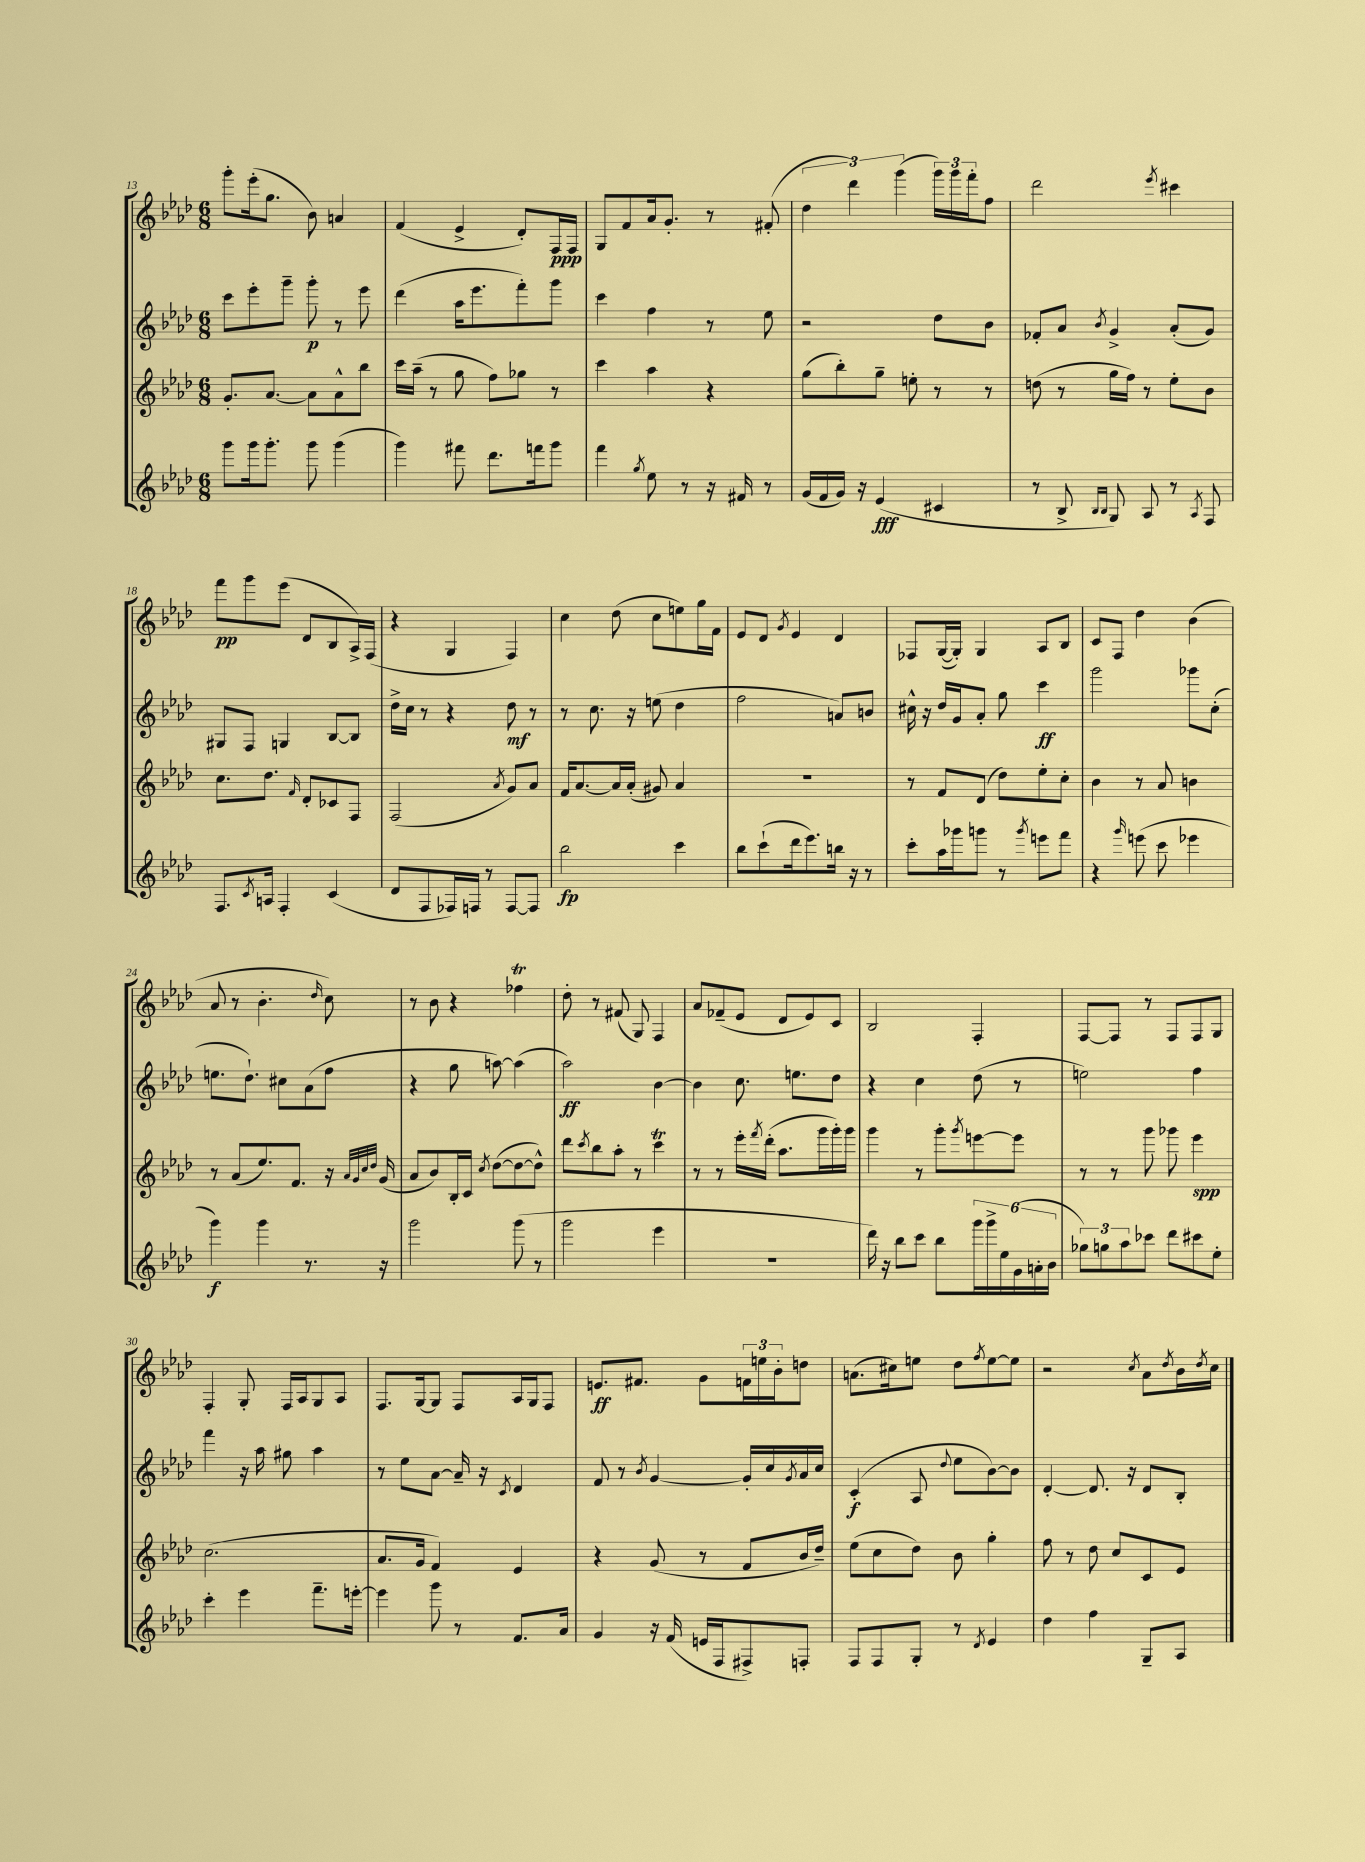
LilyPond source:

<<
\new StaffGroup <<
\new Staff = "s0" {
    \clef treble \key aes \major \numericTimeSignature \time 6/8
    g'''8-. ees'''16-.( g''8. bes'8) a'4 |
    f'4( ees'4-> des'8-.) f16\ppp f16 |
    g8 f'8 aes'16 g'8.-. r8 fis'8-.( |
    \tuplet 3/2 { des''4 des'''4) g'''4( } \tuplet 3/2 { g'''16) g'''16 f'''16-. } f''8 |
    des'''2 \acciaccatura { ees'''8 } cis'''4 |
    f'''8\pp g'''8 ees'''8( des'8 bes8 aes16->) f16( |
    r4 g4 f4) |
    c''4 des''8( c''8 e''8) g''16 f'16 |
    ees'8 des'8 \acciaccatura { g'8 } ees'4 des'4 |
    fes8 g16~( g16-.) g4 aes8 bes8 |
    c'8 f8 des''4 bes'4( |
    aes'8 r8 bes'4.-. \grace { des''16 } c''8) |
    r8 bes'8 r4 fes''4\trill |
    des''8-. r8 fis'8( g8) f4 |
    aes'8 fes'8--( ees'8 des'8 ees'8) c'8 |
    bes2 f4-. |
    f8~ f8 r8 f8 f8 g8 |
    f4-. g8-. f16 aes16 g8 aes8 |
    f8. g16~ g8 f8 aes16 g16 f8 |
    e'8.\ff fis'8. g'8 \tuplet 3/2 { f'16 e''16 bes'16-. } d''8 |
    a'8.( cis''16) e''8 des''8 \acciaccatura { f''8 } e''8~ e''8 |
    r2 \acciaccatura { c''8 } aes'8 \acciaccatura { des''8 } bes'16 \acciaccatura { des''8 } c''16 \bar "|." |
}
\new Staff = "s1" {
    \clef treble \key aes \major \numericTimeSignature \time 6/8
    c'''8 ees'''8-. g'''8-- g'''8-.\p r8 ees'''8 |
    des'''4( aes''16 ees'''8. f'''8-.) g'''8 |
    c'''4 f''4 r8 ees''8 |
    r2 des''8 bes'8 |
    fes'8-. aes'8 \acciaccatura { bes'8 } g'4-> aes'8-.( g'8) |
    gis8 f8 g4 bes8~ bes8 |
    des''16-> c''16 r8 r4 des''8\mf r8 |
    r8 c''8. r16 e''8( des''4 |
    f''2 a'8) b'8 |
    cis''16-^ r16 des''16 g'16 aes'8-. g''8 c'''4\ff |
    g'''2 ges'''8 c''8-.( |
    e''8. des''8.-!) cis''8 aes'8( f''8 |
    r4 g''8 a''8~) a''4( |
    aes''2\ff) bes'4~ |
    bes'4 c''8. e''8. des''8 |
    r4 c''4 des''8( r8 |
    e''2) f''4 |
    f'''4 r16 aes''16 gis''8 aes''4 |
    r8 ees''8 aes'8~ aes'16-- r16 \acciaccatura { c'8 } des'4 |
    f'8 r8 \acciaccatura { bes'8 } g'4~ g'16-. c''16 \acciaccatura { g'8 } aes'16 c''16 |
    c'4-.\f( aes8 \appoggiatura { des''8 } ees''8 bes'8~) bes'8 |
    des'4~-. des'8. r16 des'8 bes8-. \bar "|." |
}
\new Staff = "s2" {
    \clef treble \key aes \major \numericTimeSignature \time 6/8
    g'8.-. aes'8.~ aes'8 aes'8-^ bes''8 |
    c'''16 aes''16--( r8 g''8 f''8) ges''8 r8 |
    c'''4 aes''4 r4 |
    g''8( bes''8-.) g''8-- e''8-. r8 r8 |
    d''8( r8 g''16 f''16) r8 ees''8-. bes'8 |
    c''8. des''8. \grace { f'16 } des'8-. ces'8 f8 |
    f2( \acciaccatura { aes'8 } g'8) aes'8 |
    f'16 aes'8.~ aes'16 aes'16-.( gis'8) aes'4 |
    R2. |
    r8 f'8 des'8( des''8) ees''8-. c''8-. |
    bes'4 r8 aes'8 b'4 |
    r8 aes'8( ees''8.) f'8. r16 \grace { aes'32 g'32 c''32 des''32 } g'16( |
    aes'8 bes'8) bes16-. c'16 \acciaccatura { c''8 } des''8~( des''8~ des''8-^) |
    des'''8 \acciaccatura { c'''8 } bes''8 aes''8-. r8 c'''4\trill |
    r8 r8 ees'''16-. \acciaccatura { f'''8 } des'''16-.( aes''8. g'''16 g'''16-.) g'''16 |
    g'''4 r8 g'''8-. \acciaccatura { g'''8 } e'''8~ e'''8 |
    r8 r8 g'''8 ges'''8 ees'''4\spp |
    c''2.( |
    aes'8. g'16 f'4) ees'4 |
    r4 g'8( r8 f'8 bes'16 des''16--) |
    ees''8( c''8 des''8) bes'8 g''4-. |
    f''8 r8 des''8 c''8 c'8 ees'8 \bar "|." |
}
\new Staff = "s3" {
    \clef treble \key aes \major \numericTimeSignature \time 6/8
    g'''8 g'''16 g'''8.-. g'''8 g'''4( |
    g'''4) fis'''8 des'''8. f'''16 g'''8 |
    f'''4 \acciaccatura { g''8 } ees''8 r8 r16 fis'16 r8 |
    g'16( f'16 g'16) r16 ees'4\fff( cis'4 |
    r8 bes8-> \grace { bes16 bes16 } g8) aes8 r8 \acciaccatura { aes8 } f8 |
    f8. \acciaccatura { c'8 } a16 f4-. c'4( |
    des'8 f8 fes16) f16 r8 f8~ f8 |
    bes''2\fp c'''4 |
    bes''8 c'''8-!( des'''16 ees'''8.) b''16 r16 r8 |
    c'''8-. aes''16 ges'''16 g'''8 r8 \acciaccatura { g'''8 } e'''8 f'''8 |
    r4 \grace { g'''16 } e'''8( c'''8 ees'''4 |
    g'''4\f) g'''4 r8. r16 |
    g'''2 g'''8( r8 |
    g'''2 ees'''4 |
    r2. |
    des'''16) r16 bes''8 c'''8 bes''8 \tuplet 6/4 { g'''16 g'''16-> ees''16 g'16( a'16-. bes'16 } |
    \tuplet 3/2 { ges''8) g''8 aes''8 } ces'''8 des'''8 cis'''8 ees''8-. |
    c'''4-. ees'''4 f'''8.-- e'''16~-. |
    e'''4 g'''8 r8 f'8. aes'16 |
    g'4 r16 f'16( e'16 f16 fis8->) f8-. |
    f8 f8 g8-. r8 \acciaccatura { des'8 } ees'4 |
    des''4 f''4 g8-- aes8 \bar "|." |
}
>>
>>
\layout { \context { \Score currentBarNumber = #13 } }
